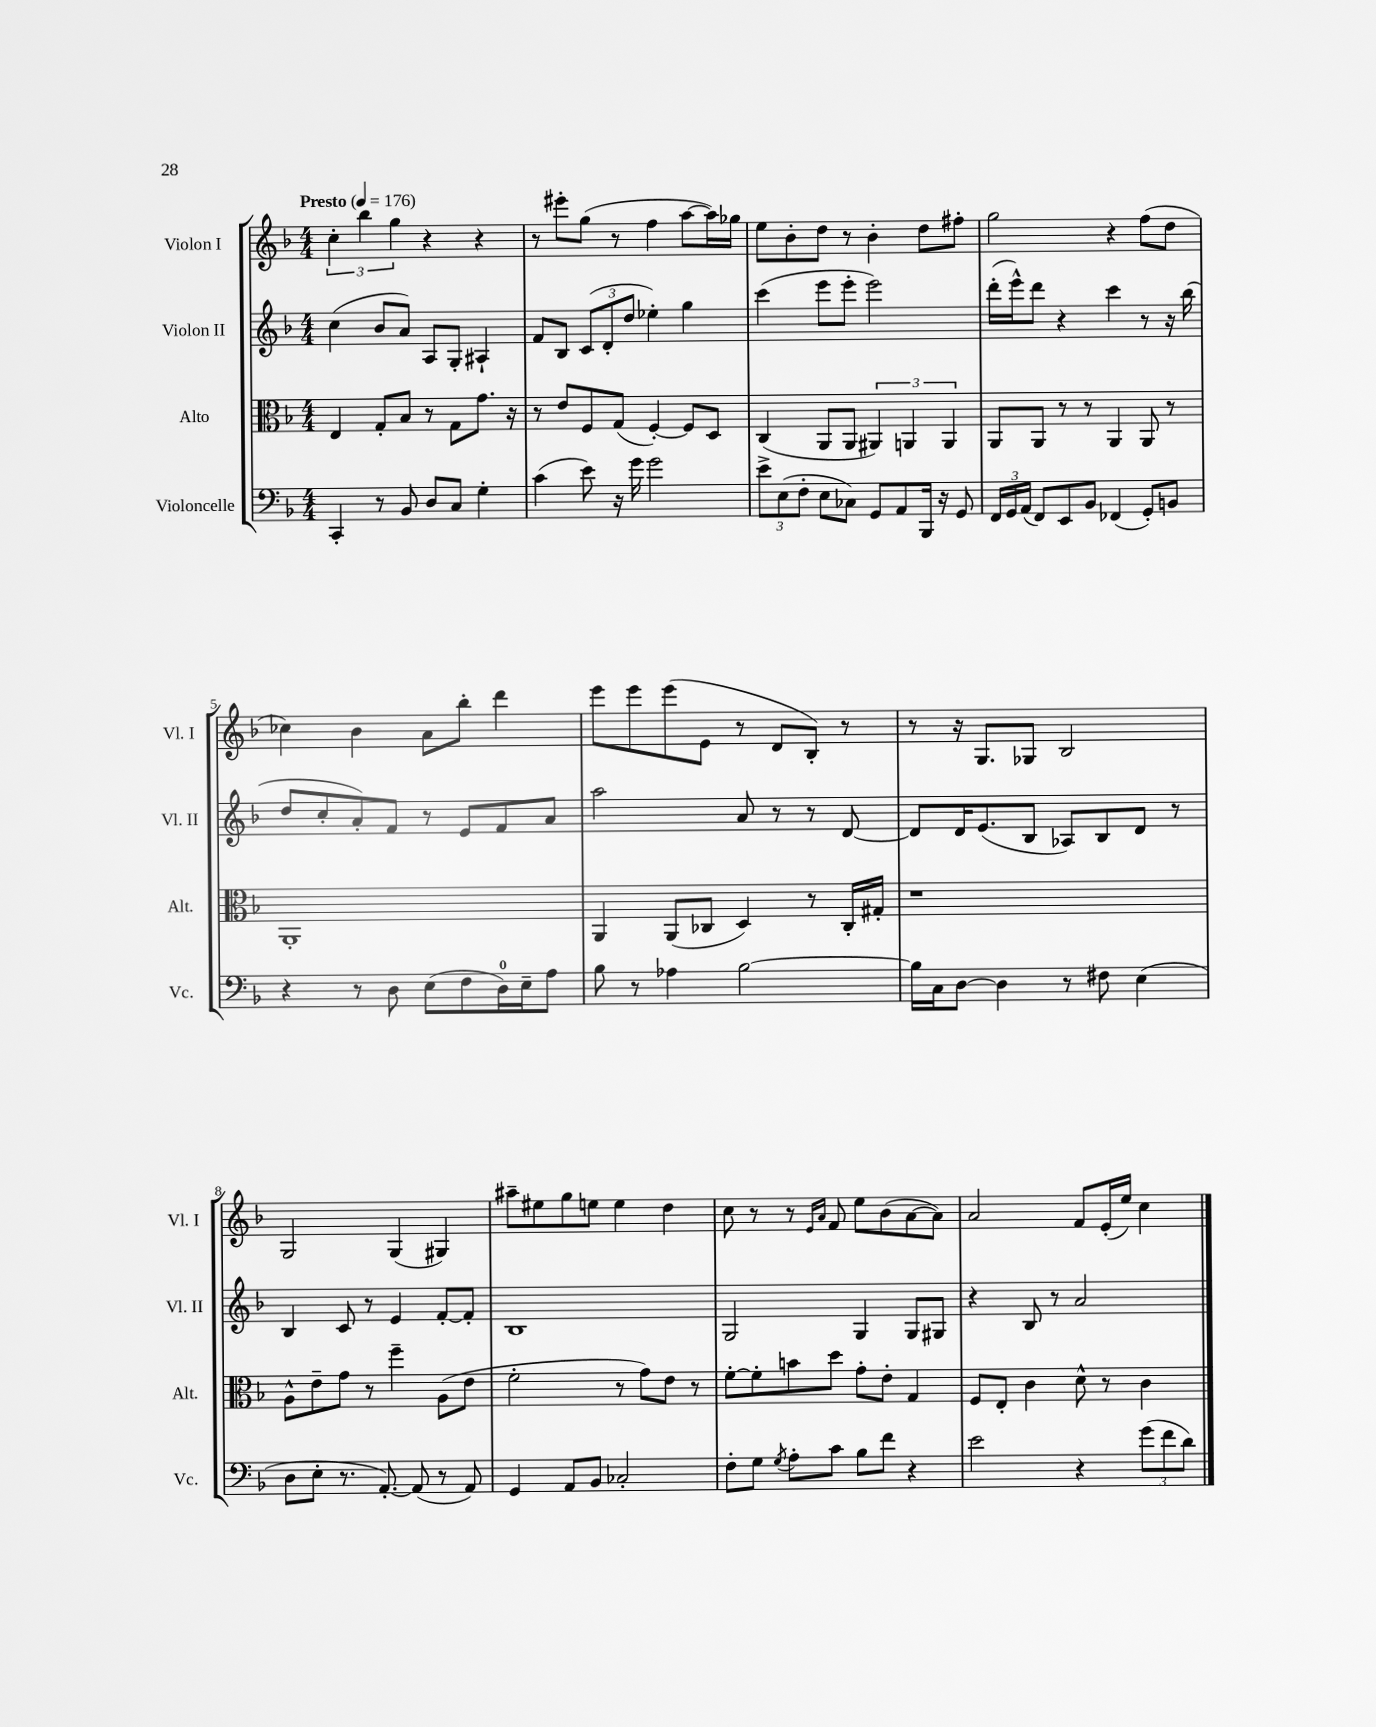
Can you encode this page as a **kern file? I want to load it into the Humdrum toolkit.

**kern	**kern	**kern	**kern
*staff4	*staff3	*staff2	*staff1
*clefF4	*clefC3	*clefG2	*clefG2
*k[b-]	*k[b-]	*k[b-]	*k[b-]
*M4/4	*M4/4	*M4/4	*M4/4
*MM176	*MM176	*MM176	*MM176
4CC'	4E	(4cc	6cc'
.	.	.	6bb-
8r	8G'	8b-	.
.	.	.	6gg
8BB-	8B-	8a)	.
8D	8r	8A	4r
8C	8G	8G'	.
4G'	8.g	4A#`	4r
.	16r	.	.
=	=	=	=
(4c	8r	8f	8r
.	8e	8B-	8eee#'
8e)	8F	(12c	(8gg
.	.	12d'	.
16r	(8G	.	8r
.	.	12dd	.
16g	.	.	.
2g	[4F')	4ee-')	4ff
.	8F]	4gg	[8aa
.	8D	.	16aa])
.	.	.	16gg-
=	=	=	=
12e^	(4C	(4ccc	8ee
(12E	.	.	.
.	.	.	8b-'
12F'	.	.	.
8E	8AA	8eee	8dd
8C-)	8AA	8eee'	8r
8GG	6AA#)	2eee)	4b-'
8AA	.	.	.
.	6AA	.	.
16BBB-	.	.	8dd
16r	.	.	.
.	6AA	.	.
8GG	.	.	8ff#'
=	=	=	=
24FF	8AA	(16ddd'	2gg
24GG	.	.	.
.	.	16eee^^)	.
(24AA	.	.	.
8FF)	8AA	8ddd	.
8EE	8r	4r	.
8BB-	8r	.	.
(4FF-	4AA	4ccc	4r
8GG')	8AA	8r	(8ff
8BB	8r	16r	8dd
.	.	(16bb-	.
=	=	=	=
4r	1AA'	8dd	4cc-)
.	.	8cc'	.
8r	.	8a')	4b-
8D	.	8f	.
(8E	.	8r	8a
8F	.	8e	8bb-'
16D)	.	8f	4ddd
16E~	.	.	.
8A	.	8a	.
=	=	=	=
8B-	4AA	2aa	8eee
8r	.	.	8eee
4A-	(8AA	.	(8eee
.	8C-	.	8e
[2B-	4D)	8a	8r
.	.	8r	8d
.	8r	8r	8B-')
.	16C-'	[8d	8r
.	16G#'	.	.
=	=	=	=
16B-]	1r	8d]	8r
16C	.	.	.
[8D	.	16d	16r
.	.	(8.e	8.G
4D]	.	.	.
.	.	8B-	8G-
8r	.	8A-)	2B-
8F#	.	8B-	.
(4E	.	8d	.
.	.	8r	.
=	=	=	=
8D	8A^^	4B-	2G
8E'	8e~	.	.
8.r	8g	8c	.
.	8r	8r	.
[8.AA')	.	.	.
.	4ff~	4e	(4G
(8AA]	.	.	.
8r	(8A	[8f'	4G#)
8AA)	8e	8f']	.
=	=	=	=
4GG	2f'	1B-	8aa#~
.	.	.	8ee#
8AA	.	.	8gg
8BB-	.	.	8ee
2C-'	8r	.	4ee
.	8g)	.	.
.	8e	.	4dd
.	8r	.	.
=	=	=	=
8F'	[8f'	2G	8cc
8G	8f']	.	8r
8qG	.	.	.
8A'	8b	.	8r
.	.	.	16qqe
.	.	.	16qqa
8c	8dd	.	8f
8B-	8g'	4G	8ee
8f	8e'	.	(8b-
4r	4G	8G	[8a
.	.	8G#	8a])
=	=	=	=
2e	8F	4r	2a
.	8E'	.	.
.	4c	8B-	.
.	.	8r	.
4r	8d^^	2a	8f
.	8r	.	(16e'
.	.	.	16ee)
(12g	4c	.	4cc
12f	.	.	.
12d)	.	.	.
==	==	==	==
*-	*-	*-	*-
